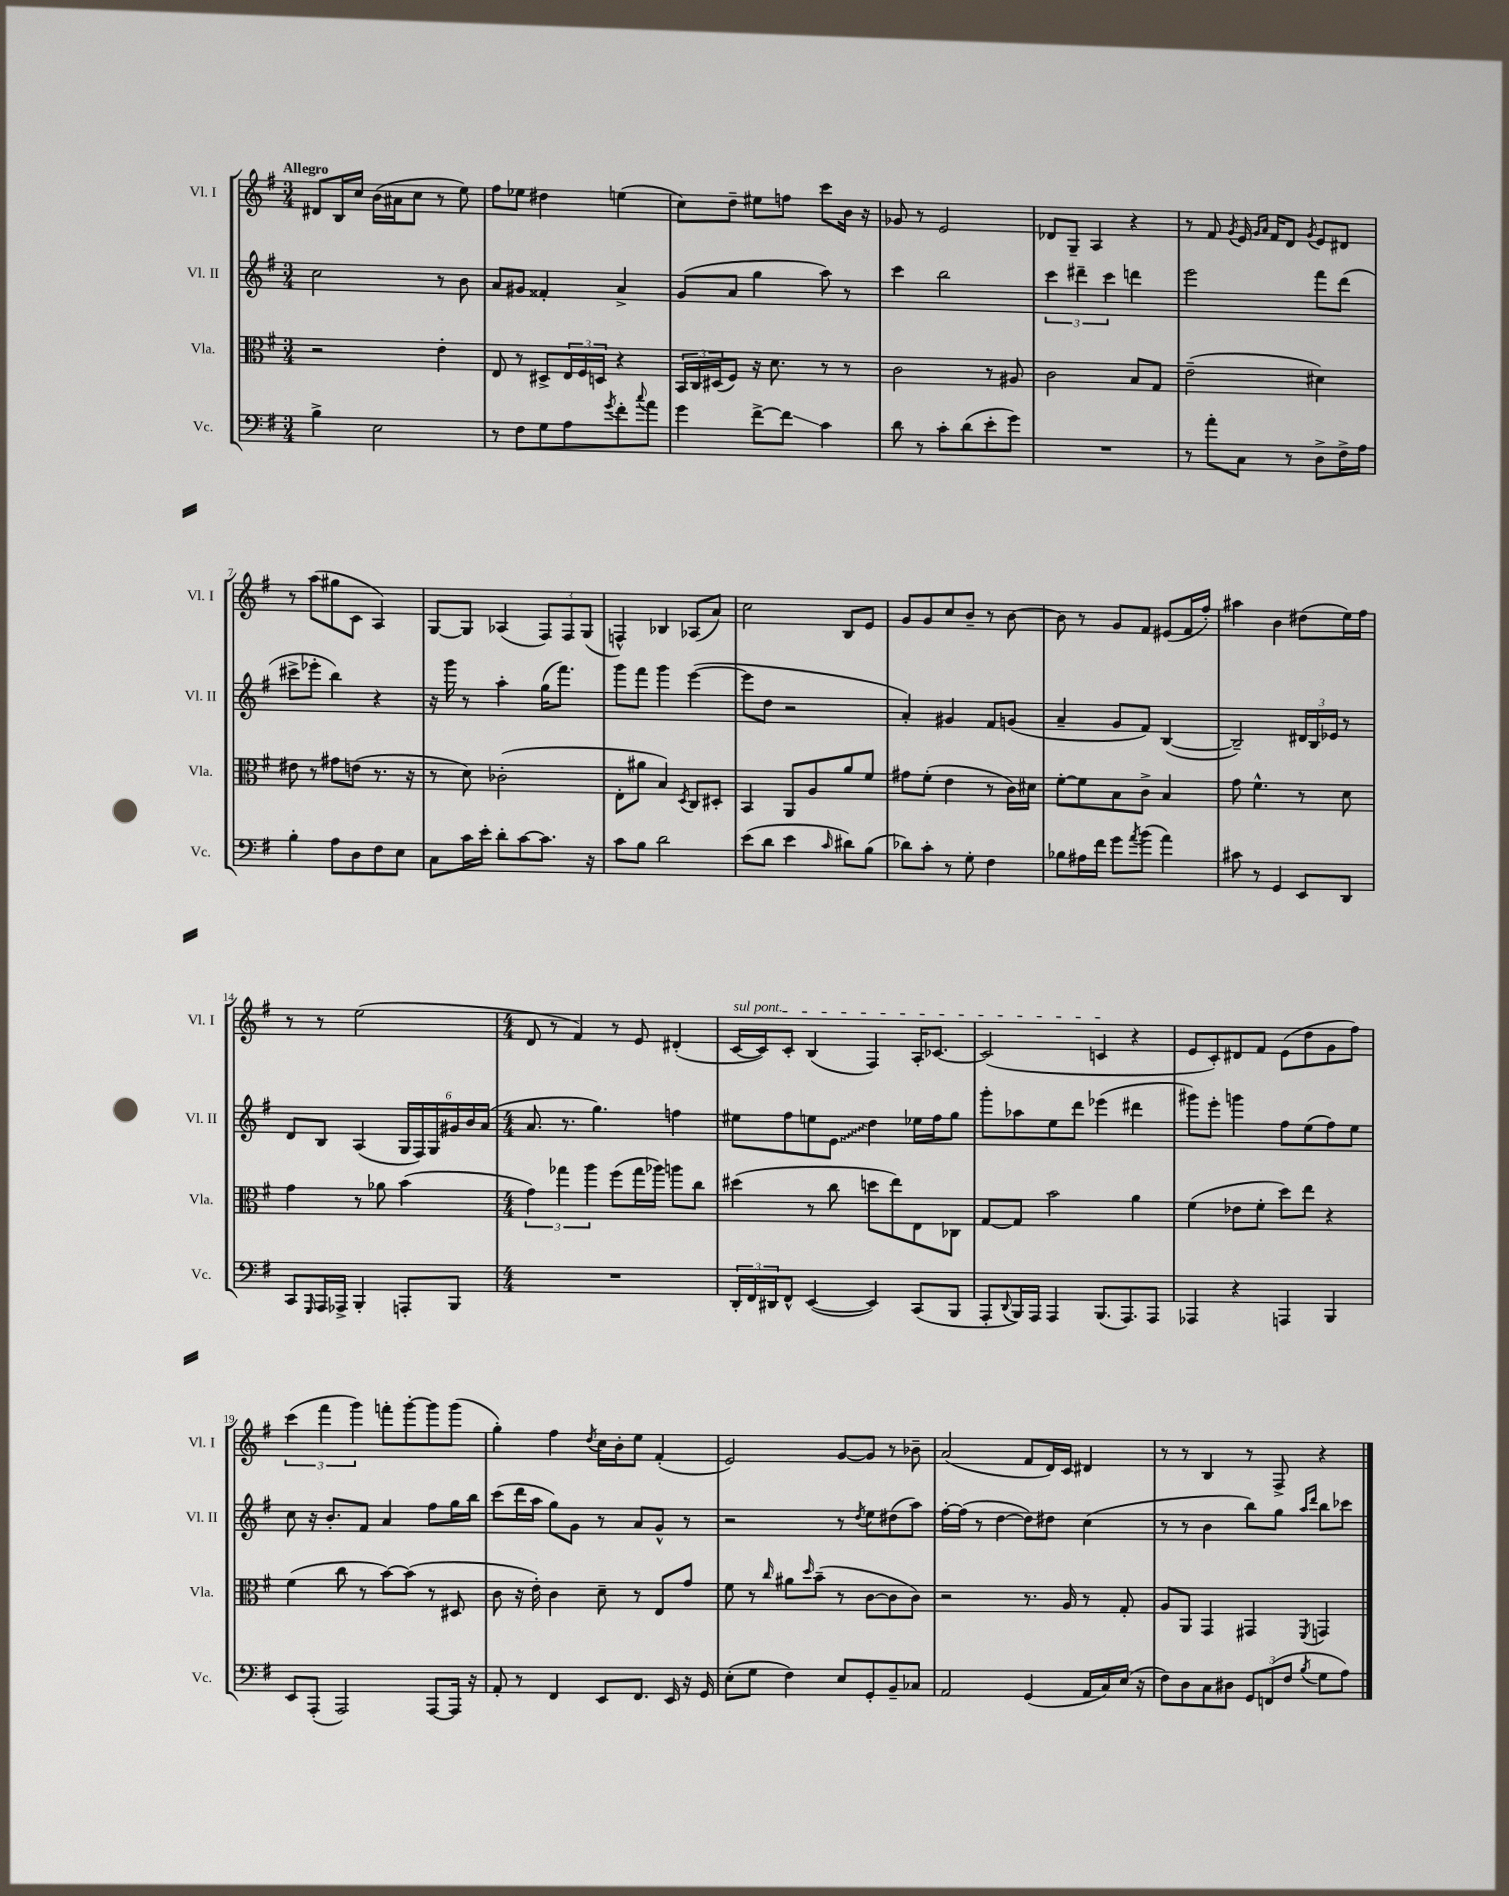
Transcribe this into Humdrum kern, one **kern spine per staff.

**kern	**kern	**kern	**kern
*staff4	*staff3	*staff2	*staff1
*clefF4	*clefC3	*clefG2	*clefG2
*k[f#]	*k[f#]	*k[f#]	*k[f#]
*M3/4	*M3/4	*M3/4	*M3/4
4B^	2r	2cc	8d#
.	.	.	16B
.	.	.	16cc
2E	.	.	(16b
.	.	.	16a#
.	.	.	8cc
.	4e'	8r	8r
.	.	8b	8ee)
=	=	=	=
8r	8E	8a	8ff#
8F#	8r	8g#	8ee-
8G	8D#^	4f##'	4dd#
8A	24E	.	.
.	24F#	.	.
.	24D	.	.
8qg	.	.	.
8f#'	4r	4a^	(4ee
8qqcc	.	.	.
8a	.	.	.
=	=	=	=
4g	24BB	(8g	8cc)
.	24C	.	.
.	(24D#	.	.
.	8F#)	8a	8dd~
[8f#^	16r	4gg	8ee#
.	8.d	.	.
8f#]	.	.	8ff
4c	8r	8aa)	8ccc
.	8r	8r	16b
.	.	.	16r
=	=	=	=
8d	2c	4ccc	8g-
8r	.	.	8r
8c'	.	2bb	2e
(8d	.	.	.
8e'	8r	.	.
8g)	8A#	.	.
=	=	=	=
2.r	2c	6ccc	8d-
.	.	.	8G~
.	.	6ddd#~	.
.	.	.	4A
.	.	6ccc	.
.	8B	4ddd	4r
.	8G	.	.
=	=	=	=
8r	(2e~	2eee	8r
8a'	.	.	8f#
.	.	.	8qg
8C	.	.	16e
.	.	.	16qqg
.	.	.	16qqa
.	.	.	16f#
8r	.	.	8d
.	.	.	8qg
8D^	4d#)	8fff#	8e
16F#^	.	(8ddd	8d#
16A	.	.	.
=	=	=	=
4B'	8e#	8ccc#^	8r
.	8r	8eee-'	(8aa
8A	8g#	4bb)	8gg#
8D	(8e	.	8c
8F#	8.r	4r	4A)
8E	.	.	.
.	16r	.	.
=	=	=	=
8C	8r	16r	[8G
.	.	16ggg	.
16c	8d)	8r	8G]
16e'	.	.	.
8d'	(2c-'	4aa'	(4A-
[8c	.	.	.
8.c]	.	(16gg	12F#)
.	.	8.fff#)	.
.	.	.	12F#
.	.	.	(12G
16r	.	.	.
=	=	=	=
8c	8E'	8ggg	4F^^)
8B	8a#	8fff#	.
2d	4B)	4ggg	4B-
.	8qD	.	.
.	8C	([4eee	(8A-
.	8D#'	.	8a)
=	=	=	=
(8e	4BB	8eee]	2cc
8d	.	8dd	.
4e	8AA	2r	.
.	8A	.	.
16qqc	.	.	.
8d#)	8a	.	8B
(8B	8f#	.	8e
=	=	=	=
8d-)	8g#	4a')	8g
8c'	(8f#'	.	8g
8r	4e	4g#	8cc
8G'	.	.	8b~
4F#	8r	8f#	8r
.	16c)	(8g	[8b
.	16d#	.	.
=	=	=	=
8B-	[8f#'	4a~	8b]
16A#	8f#]	.	8r
16f#	.	.	.
8g	8B	8g	8g
8qa	.	.	.
(8b	8c^	8f#)	8f#
4a)	4B	([4B	(8e#
.	.	.	16f#
.	.	.	16ff#')
=	=	=	=
8c#	8g	2B~])	4aa#
8r	4.f#^^	.	.
4GG	.	.	4b
8EE	8r	24d#	(8dd#
.	.	24B	.
.	.	24e-	.
8DD	8d	8r	16ee)
.	.	.	16ff#
=	=	=	=
8CC	4g	8d	8r
16qqGGG	.	.	.
16AAA	.	8B	8r
16AAA-^	.	.	.
4BBB'	8r	(4A	(2ee
.	8a-	.	.
8AAA'	(4b	24G	.
.	.	24F#)	.
.	.	24G	.
8BBB	.	24g#	.
.	.	24b	.
.	.	(24a	.
=	=	=	=
*M4/4	*M4/4	*M4/4	*M4/4
1r	6g)	8.a	8d
.	.	.	8r
.	6gg-	.	.
.	.	8.r	.
.	.	.	4f#)
.	6aa	.	.
.	.	4.gg)	.
.	(8ff#	.	8r
.	16gg-	.	8e
.	16aa-)	.	.
.	8aa	4ff	(4d#'
.	8cc	.	.
=	=	=	=
24DD'	(4dd#	8ee#	[16c
24FF#	.	.	.
.	.	.	16c])
24DD#	.	.	.
8FF#^^	.	8ff#	8c'
([4EE	8r	8ee	(4B
.	8cc	8e	.
4EE])	8dd	4dd	4F#)
.	8ee)	.	.
(8CC	8E	16ee-	16A'
.	.	16ff#	[8.c-
8BBB	8C-	8gg	.
=	=	=	=
8AAA'	[8G	8ggg'	(2c-]
8qqDD	.	.	.
16BBB)	8G]	8aa-	.
16AAA	.	.	.
4AAA	2b	8ee	.
.	.	8ddd	.
(8.BBB	.	(4eee-	4c
8.AAA)	.	.	.
.	4a	4ddd#	4r
8AAA	.	.	.
=	=	=	=
4AAA-	(4f#	8ggg#)	8e
.	.	8eee'	8c')
4r	8e-	4ggg	8d#
.	8f#'	.	8f#
4AAA	8dd)	8ff#	(8e
.	8ee	(8ee	8dd
4BBB	4r	8ff#)	8g
.	.	8ee	8ff#)
=	=	=	=
8EE	(4f#	8cc	(6ccc
(8AAA'	.	16r	.
.	.	.	6fff#
.	.	8.b'	.
2AAA)	8cc	.	.
.	.	.	6ggg)
.	8r	8f#	.
.	[8b)	4a	8fff'
.	(8b]	.	[8ggg'
[8AAA	8r	8ff#	8ggg]
16AAA]	8D#	16gg	(8ggg
16r	.	16bb	.
=	=	=	=
8AA'	8c	(8ccc	4gg')
8r	16r	16ddd	.
.	16e')	16aa	.
4FF#	4c	8gg)	4ff#
.	.	8g	.
.	.	.	8qdd
8EE	8d~	8r	16cc
.	.	.	16b'
8.FF#	8r	8a	8ee
.	8E	8g^^	(4f#'
16EE	.	.	.
16r	8g	8r	.
16GG	.	.	.
=	=	=	=
(8E'	8f#	2r	2e)
8G	8r	.	.
.	16qqcc	.	.
4F#)	8a#	.	.
.	16qqdd	.	.
.	(8b~	.	.
8E	8r	8r	[8g
.	.	8qdd	.
8GG'	[8c	8ee	8g]
8BB~	8c]	(8dd#	8r
8C-	8c)	8aa)	8b-~
=	=	=	=
2AA	2r	[16ff#'	(2a
.	.	(16ff#]	.
.	.	8r	.
.	.	[4dd	.
(4GG	8.r	8dd])	8f#
.	.	8dd#	16d)
.	16A	.	16c
16AA	8r	(4cc	4d#
16C)	.	.	.
(16E	8G'	.	.
16r	.	.	.
=	=	=	=
8F#)	8A	8r	8r
8D	8AA	8r	8r
8C	4GG	4b	4B
8D#	.	.	.
12GG	4GG#	8bb)	8r
(12FF	.	.	.
.	.	8gg	8F#^
12F#	.	.	.
.	.	16qqaa	.
8qB	8qFF#	16qqddd	.
8G	4GG	8bb	4r
8A)	.	8ccc-	.
==	==	==	==
*-	*-	*-	*-
